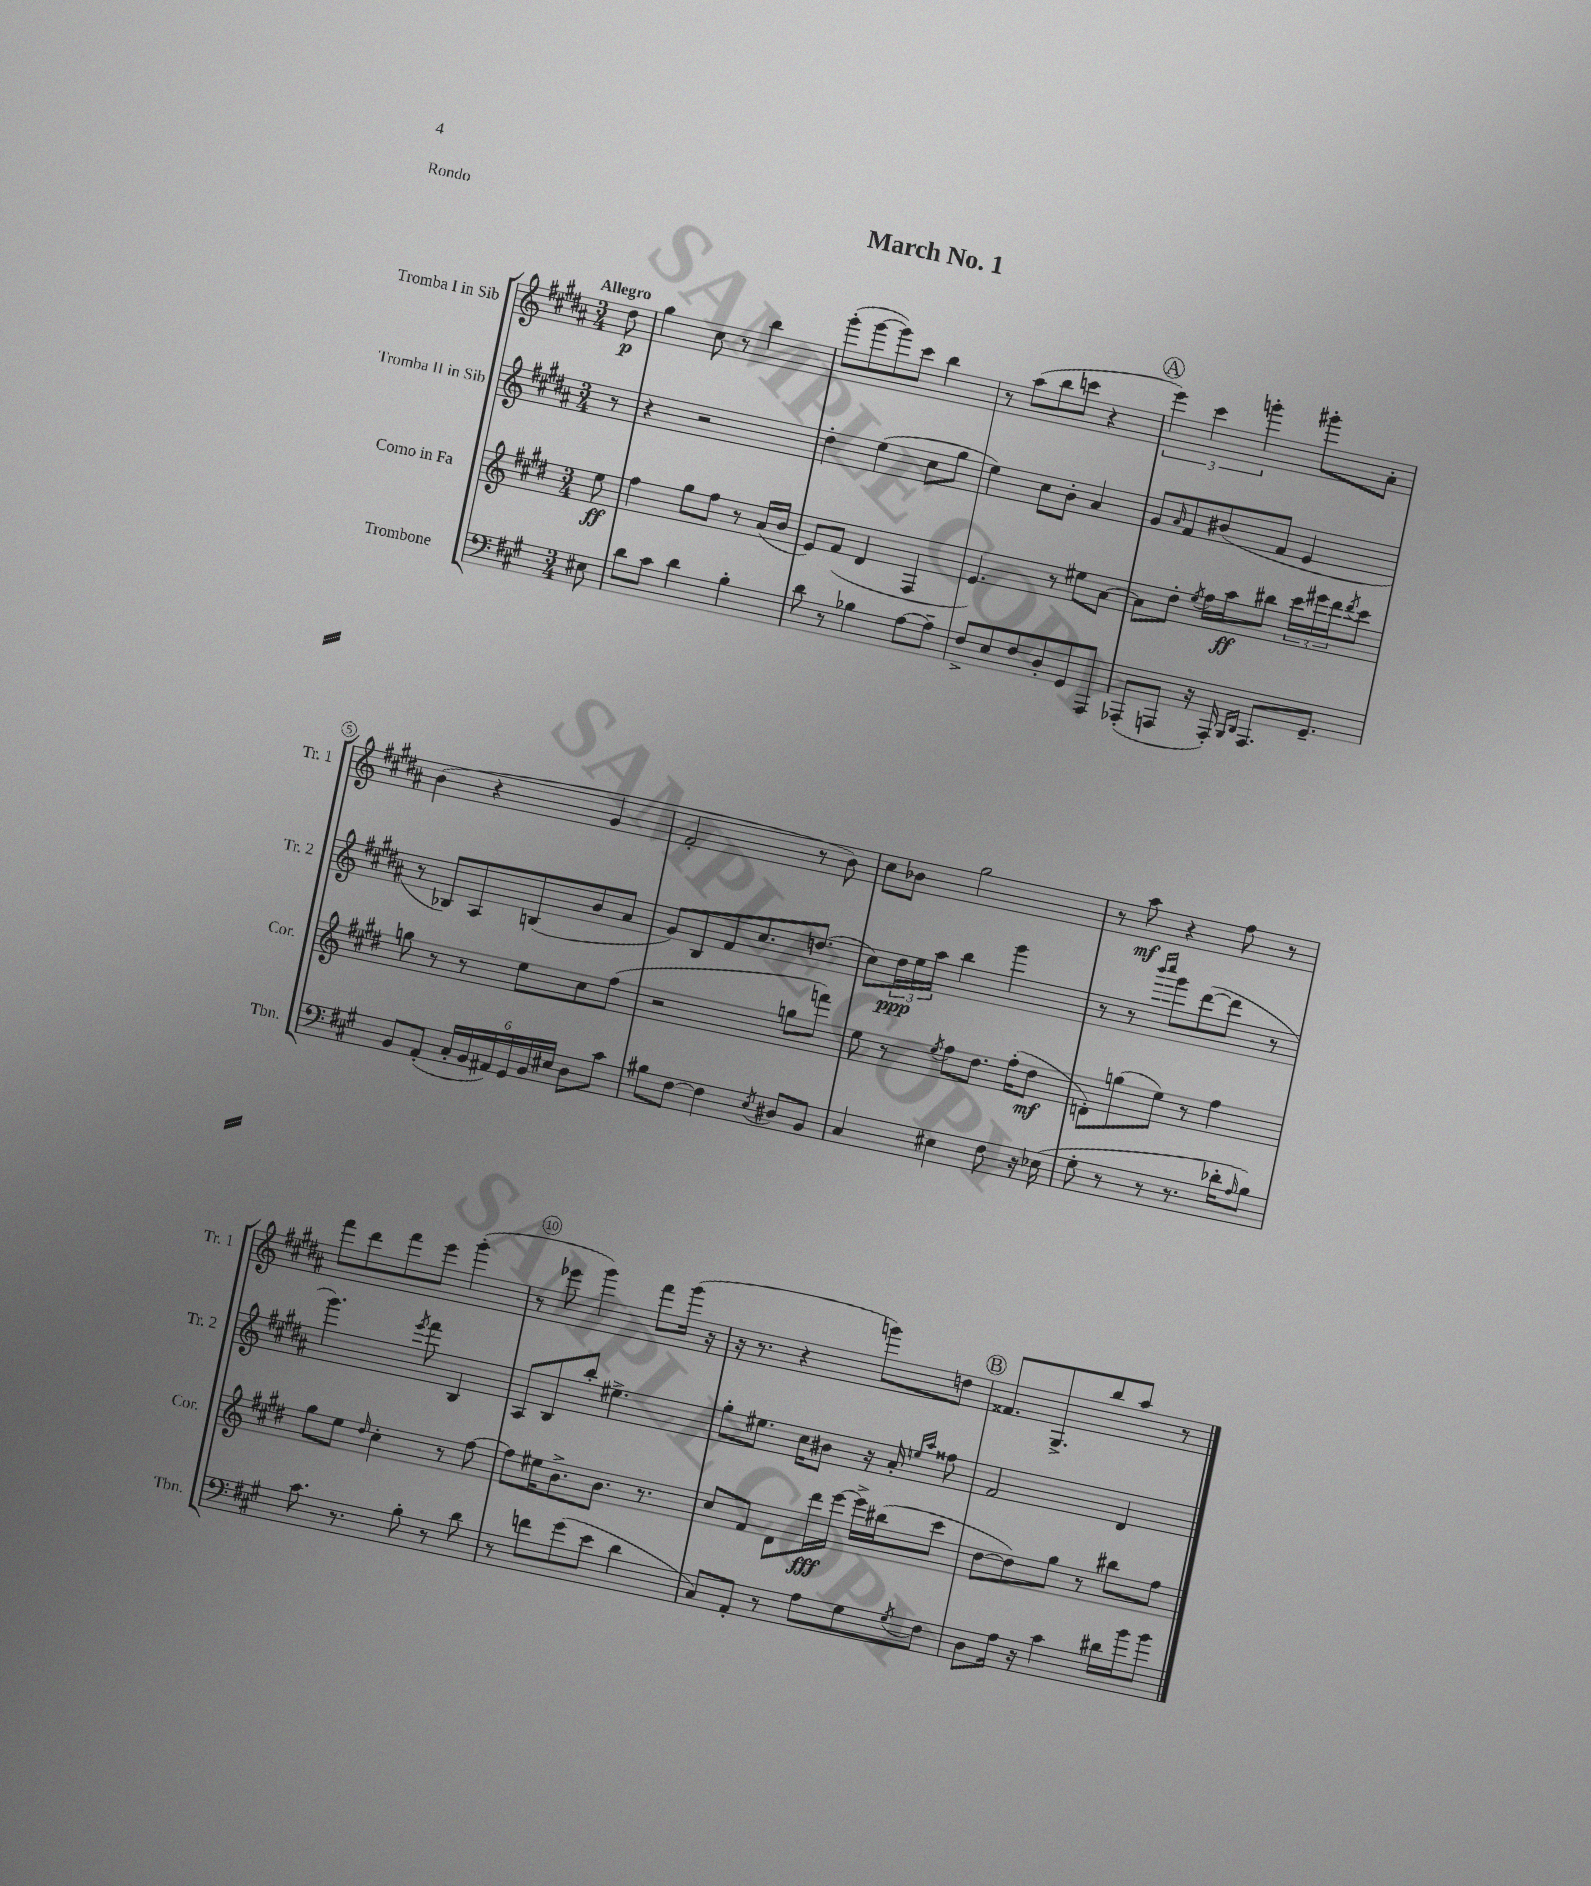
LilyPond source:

\header { title = "March No. 1" piece = "Rondo" }
<<
\new StaffGroup <<
\new Staff = "s0" \with { instrumentName = "Tromba I in Sib" shortInstrumentName = "Tr. 1" } {
    \clef treble \key b \major \numericTimeSignature \time 3/4 \partial 8 \tempo "Allegro"
    dis''8\p |
    gis''4 cis''8 r8 b''4 |
    gis'''8-.( gis'''8~ gis'''8) cis'''8 b''4 |
    r8 ais''8( b''8 c'''8 r4 |
    \mark \markup { \circle "A" } \tuplet 3/2 { e'''4) cis'''4 g'''4-. } gis'''8-. ais'8-. |
    b'4( r4 gis'4 |
    fis'2-. r8 b'8) |
    cis''8 bes'8 gis''2 |
    r8 ais''8\mf r4 fis''8 r8 |
    fis'''8 dis'''8 fis'''8 e'''8 gis'''4-.( |
    r8 ees'''8 gis'''4) fis'''8 gis'''16( r16 |
    r16 r8. r4 g'''8) d''8 |
    \mark \markup { \circle "B" } fisis'8. gis8.-> b''8 ais''8 r8 \bar "|." |
}
\new Staff = "s1" \with { instrumentName = "Tromba II in Sib" shortInstrumentName = "Tr. 2" } {
    \clef treble \key b \major \numericTimeSignature \time 3/4 \partial 8
    r8 |
    r4 r2 |
    dis''4-. e''4( cis''8 gis''8 |
    e''4) cis''8 b'8-. ais'4 |
    \mark \markup { \circle "A" } gis'8 \grace { ais'16 } fis'8 bis'8( fis'8 e'4 |
    r8 bes8) ais8 b8( b'8 ais'8 |
    gis'8) b8 fis'8 cis''8. d''8.( |
    cis''8) \tuplet 3/2 { dis''16\ppp e''16 ais''16 } b''4 gis'''4 |
    r8 r8 \grace { b'''16 cis''''16 } gis'''8 dis'''8~( dis'''8 r8 |
    gis'''4.) \acciaccatura { e'''8 } fis'''8 b4 |
    ais8 b8 b''8-. eis''4.-> |
    gis''8-. eis''8. cis''16 bis'8 r16 ais'16-. \grace { e''16 ais''16 } fisis''8 |
    \mark \markup { \circle "B" } fis'2 dis'4 \bar "|." |
}
\new Staff = "s2" \with { instrumentName = "Corno in Fa" shortInstrumentName = "Cor." } {
    \clef treble \key e \major \numericTimeSignature \time 3/4 \partial 8
    e''8\ff |
    fis''4 gis''8 fis''8 r8 a'16( b'16 |
    e'8) fis'8( dis'4 fis4 |
    e'4.) r8 eis''8 a'8~ |
    \mark \markup { \circle "A" } a'8 dis''8-. \acciaccatura { e''8 } fis''16 a''16\ff bis''8 \tuplet 3/2 { cis'''16 eis'''16 dis'''16 } \acciaccatura { dis'''8 } cis'''8 |
    g''8 r8 r8 e''8 cis''8 fis''8( |
    r2 g''8 f'''8) |
    e''8 r8 \acciaccatura { e''8 } fis''8 dis''8. fis''16-.( dis''8\mf |
    d'8-.) g''8( e''8) r8 fis''4 |
    gis''8 e''8 \grace { dis''16 } cis''4-. r8 fis''8~ |
    fis''8 eis''16 b'8.-> b'8. r8. |
    cis''8 fis'8 dis'8 dis'''16\fff e'''16~ e'''16-> bis''16( cis'''8 |
    \mark \markup { \circle "B" } dis''8~ dis''8) gis''8 r8 bis''8 fis''8 \bar "|." |
}
\new Staff = "s3" \with { instrumentName = "Trombone" shortInstrumentName = "Tbn." } {
    \clef bass \key a \major \numericTimeSignature \time 3/4 \partial 8
    eis8 |
    d'8 cis'8 d'4 b4-. |
    d'8 r8 bes4 a8~ a8-- |
    fis8-> e8 fis8 d8-. gis,8 a,,8 |
    \mark \markup { \circle "A" } aes,,8-.( a,,8 r16 a,,16-.) \grace { b,,16 d,16 } a,,8. gis,8.-- |
    b,8 a,8-.( \tuplet 6/4 { cis16-. b,16 ais,16) gis,16 b,16 eis16 } d8 cis'8 |
    bis8 fis8~ fis4 \acciaccatura { e8 } dis8 b,8 |
    cis4 eis4 fis8 r16 ees16( |
    gis8-. r8 r8 r8. des'16-. \grace { a16 } b8) |
    cis'8. r8. b8-. r8 d'8 |
    r8 f'8 gis'8( e'8 d'4 |
    cis8) a,8-. r8 a8 gis8 \acciaccatura { gis8 } fis8 |
    \mark \markup { \circle "B" } d8 a16 r16 cis'4 dis'16 b'16 b'8 \bar "|." |
}
>>
>>
\layout { \context { \Score \override BarNumber.break-visibility = ##(#f #t #t) barNumberVisibility = #(every-nth-bar-number-visible 5) \override BarNumber.stencil = #(make-stencil-circler 0.1 0.3 ly:text-interface::print) } }
